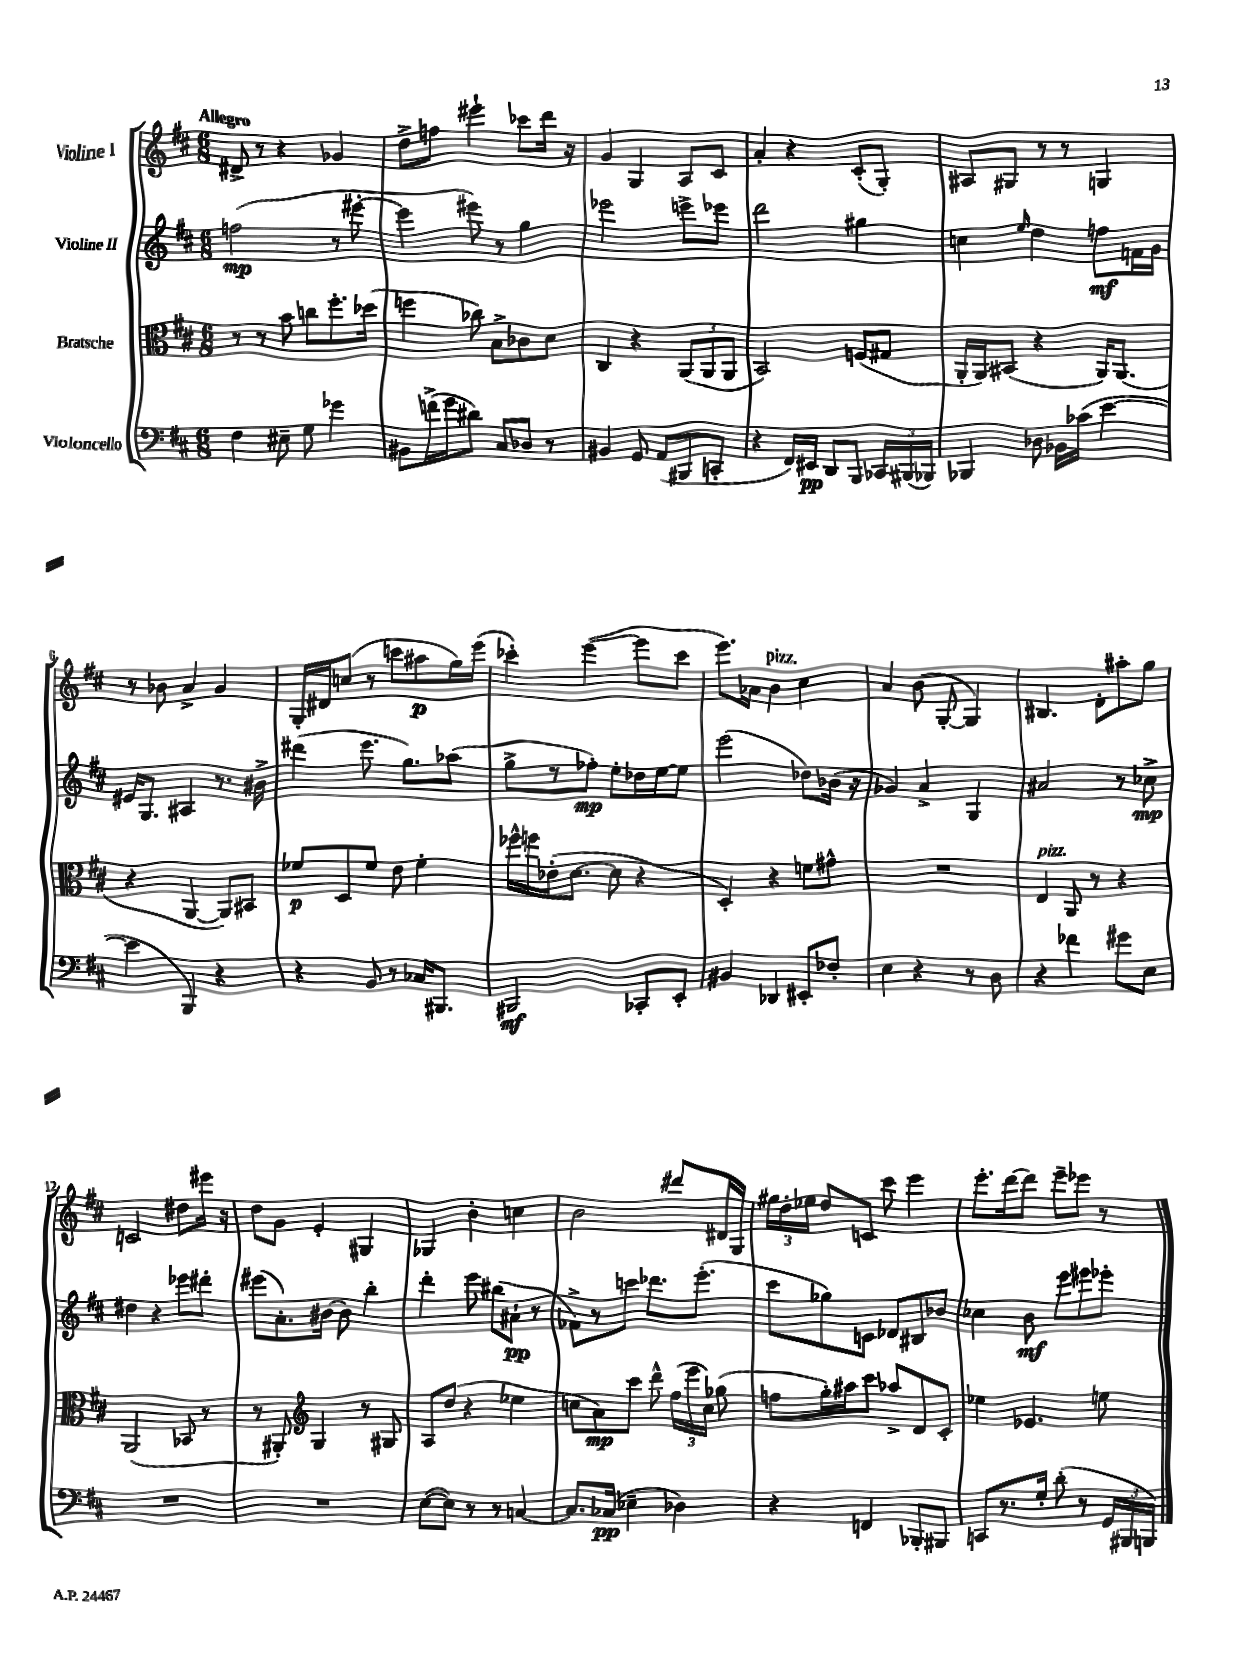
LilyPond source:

<<
\new StaffGroup <<
\new Staff = "s0" \with { instrumentName = "Violine I" } {
    \clef treble \key d \major \numericTimeSignature \time 6/8 \tempo "Allegro"
    \autoBeamOff dis'8-> r8 r4 ges'4 |
    d''8[-> f''8] eis'''4-! ces'''8[ d'''16] r16 |
    g'4 g4 a8[ cis'8] |
    a'4-. r4 cis'8[-.( g8]-.) |
    ais8[ gis8] r8 r8 g4 |
    r8 bes'8 a'4-> g'4 |
    g16[-. dis'16 c''8]( r8 c'''8[ ais''8\p g''16) e'''16]( |
    ces'''4-.) e'''4~( e'''8[ ces'''8] |
    e'''8.[) aes'16] b'4^\markup { \italic "pizz." } cis''4 |
    a'4 b'8( g8~-. g4) |
    bis4. d'8[-. ais''8-. g''8] |
    c'2 dis''8[ eis'''16] r16 |
    d''8[ g'8] e'4-. gis4 |
    ges4 b'4-. c''4 |
    b'2 dis'''8[ dis'16 g16] |
    \tuplet 3/2 { gis''16[ d''16-. ees''16] } d''8[ c'8] cis'''8 e'''4 |
    e'''8.[-. d'''16~ d'''8] e'''8[-- ees'''8] r8 \bar "|." |
}
\new Staff = "s1" \with { instrumentName = "Violine II" } {
    \clef treble \key d \major \numericTimeSignature \time 6/8
    \autoBeamOff f''2\mp( r8 eis'''8~-. |
    eis'''4 eis'''8) r8 g''4 |
    ees'''2 e'''8[-> ees'''8] |
    d'''2 gis''4 |
    c''4 \grace { e''16 } d''4 f''8[\mf f'16 g'16] |
    eis'16[ g8.] ais4 r8. bis'16-> |
    dis'''4( e'''8. g''8.[) aes''8]( |
    g''8[-> r8 fes''8]-.\mp) e''8[-. des''16 e''16~ e''8] |
    e'''2( des''8[) bes'16]( r16 |
    ges'4) a'4-> g4 |
    ais'2 r8 ces''8->\mp |
    dis''4 r4 ees'''8[ dis'''8]-. |
    eis'''8[( a'8.-.) bis'16]~ bis'8 b''4-. |
    d'''4-. e'''8 bis''8[( ais'8]-!\pp r8 |
    fes'8[->) r8 c'''8] des'''8.[ e'''8.]-.( |
    cis'''8[ ges''8) c'8] des'8[ bis8 bes'8] |
    ces''4 b'8\mf e'''8[ eis'''8 ees'''8]-. \bar "|." |
}
\new Staff = "s2" \with { instrumentName = "Bratsche" } {
    \clef alto \key d \major \numericTimeSignature \time 6/8
    \autoBeamOff r8 r8 b'8 c''8[ fis''8.-. des''16]( |
    f''4 ces''8) b8[-> ces'8 d'8] |
    cis4 r4 \tuplet 3/2 { a,8[( a,8 a,8] } |
    b,2) f8[( gis8] |
    a,16[-. a,16) bis,8]( r4 a,16[) a,8.]( |
    r4 a,4~ a,8[) bis,8] |
    fes'8[\p d8 fes'8] e'8 fes'4-. |
    fes''16[-^ f''16 ees'16-.( d'8.]~ d'8 r4 |
    d4-.) r4 f'8[ gis'8]-^ |
    R2. |
    e4^\markup { \italic "pizz." } a,8 r8 r4 |
    a,2( bes,8 r8 |
    r8 ais,8-.) \clef treble g4 r8 gis8 |
    a8[ d''8]( r4 ees''4 |
    c''8[ a'8\mp) cis'''8] d'''8-^ \tuplet 3/2 { fis''16[( e'''16 c''16]) } ges''8( |
    f''8[ g''16-.) ais''16 cis'''8] aes''8[-> d'8 cis'8]-. |
    ees''4 ees'4. e''8 \bar "|." |
}
\new Staff = "s3" \with { instrumentName = "Violoncello" } {
    \clef bass \key d \major \numericTimeSignature \time 6/8
    \autoBeamOff fis4 eis8-- g8 ges'4 |
    bis,8[ f'16->( g'16 dis'8]) cis8[ des8] r8 |
    bis,4 g,8 a,8[( bis,,8 c,8]-. |
    r4 fis,16[) eis,16]\pp d,8[ b,,8] \tuplet 3/2 { ces,16[ bis,,16( bes,,16]) } |
    bes,,4 des8 bes,16[ ces'16]( e'4~ |
    e'4 b,,4) r4 |
    r4 b,8 r8 ces16[ bis,,8.] |
    bis,,2\mf ces,8[-. e,8]-. |
    bis,4 des,4 eis,8[-. fes8]-. |
    e4 r4 r8 d8 |
    r4 fes'4 gis'8[ e8] |
    R2. |
    R2. |
    e8[~( e8]) r8 r8 c4~ |
    c8.[ ces16]\pp( ees4-- des4) |
    r4 f,4 bes,,8[-. bis,,8] |
    c,8[ r8. g16]-. d'8-.( r8 \tuplet 3/2 { g,16[ bis,,16 b,,16]) } \bar "|." |
}
>>
>>
